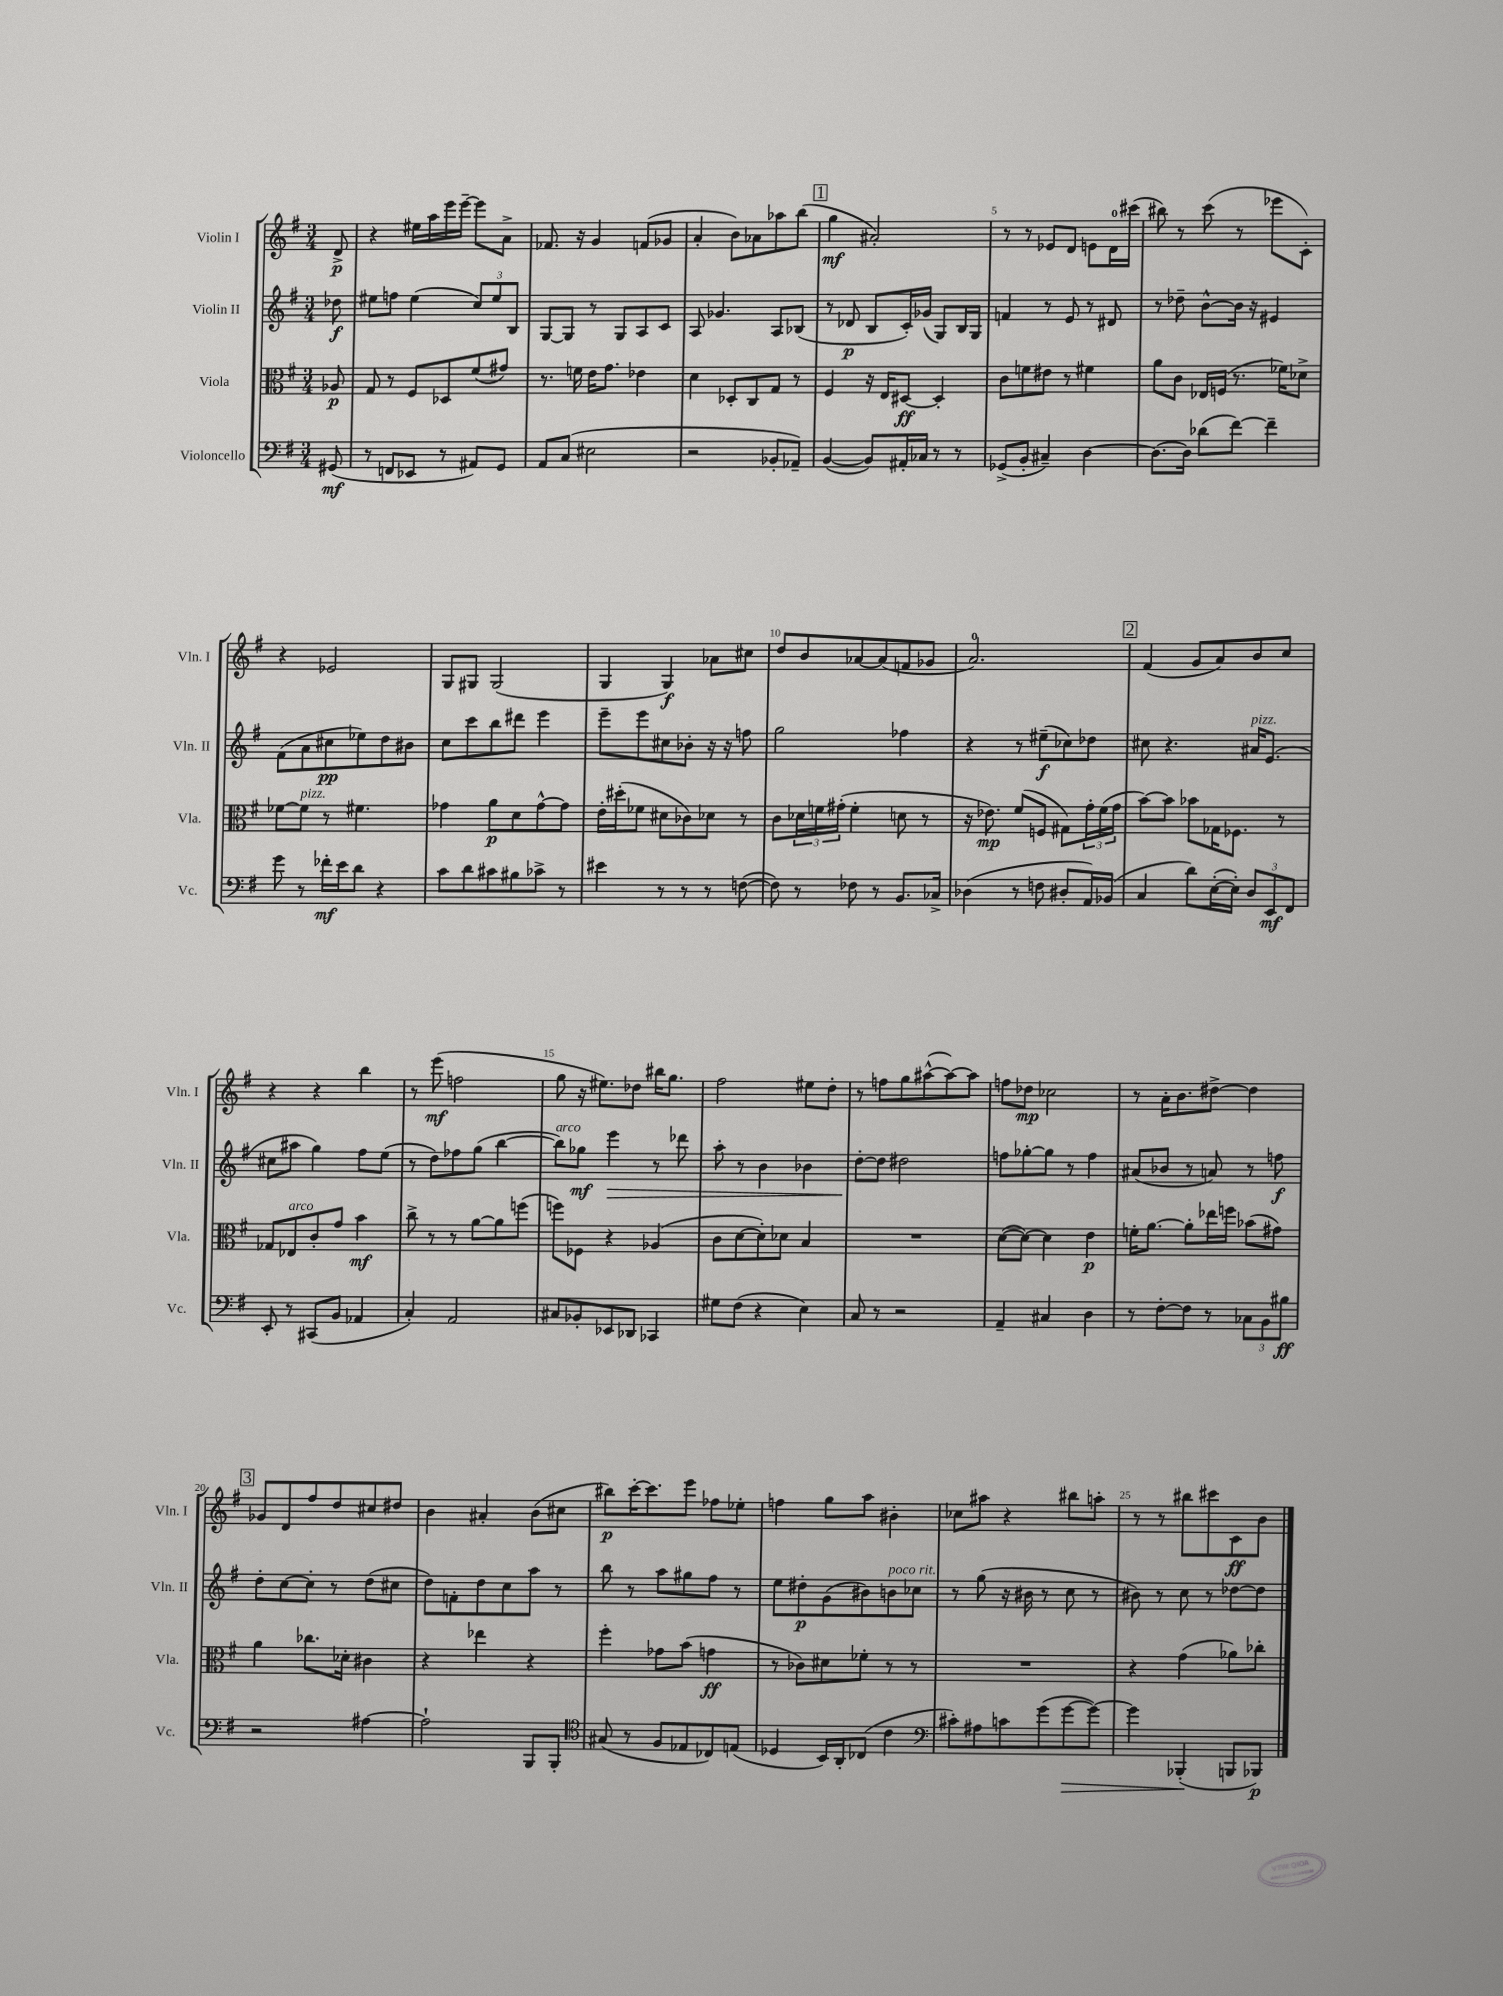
<<
\new StaffGroup <<
\new Staff = "s0" \with { instrumentName = "Violin I" shortInstrumentName = "Vln. I" } {
    \clef treble \key g \major \numericTimeSignature \time 3/4 \partial 8
    d'8->\p |
    r4 eis''16 a''16 e'''16 e'''16~-- e'''8 a'8-> |
    fes'8. r16 g'4 f'8( ges'8 |
    a'4-. b'8) aes'8 aes''8 b''8( |
    \mark \markup { \box "1" } g''4\mf ais'2-.) |
    r8 r8 ees'8 d'8 e'8 d'16-0 cis'''16( |
    bis''8) r8 c'''8( r8 ees'''8 c'8-.) |
    r4 ees'2 |
    g8 gis8 gis2( |
    g4 g4\f) aes'8 cis''8 |
    d''8 b'8 aes'8~ aes'8( f'8 ges'8 |
    a'2.-0) |
    \mark \markup { \box "2" } fis'4( g'8 a'8) b'8 c''8 |
    r4 r4 b''4 |
    r8 e'''8\mf( f''2 |
    g''8 r16 eis''8.) des''8 bis''16 g''8. |
    fis''2 eis''8 d''8-. |
    r8 f''8 g''8 ais''8~-^( ais''8~) ais''8 |
    f''8 des''8\mp ces''2 |
    r8 a'16-. b'8. dis''8~-> dis''4 |
    \mark \markup { \box "3" } ges'8 d'8 fis''8 d''8 cis''8 dis''8 |
    b'4 ais'4-. b'8( cis''8 |
    bis''8\p) c'''16~-. c'''8. e'''8 fes''8 ees''8-. |
    f''4 g''8 a''8 bis'4-. |
    ces''8 ais''8 r4 bis''8 a''8-. |
    r8 r8 bis''8 cis'''8 c'8\ff b'8 \bar "|." |
}
\new Staff = "s1" \with { instrumentName = "Violin II" shortInstrumentName = "Vln. II" } {
    \clef treble \key g \major \numericTimeSignature \time 3/4 \partial 8
    des''8\f |
    eis''8 f''8 eis''4( \tuplet 3/2 { c''8) eis''8 b8 } |
    g8~ g8 r8 g8 a8 c'8 |
    a8 ges'4. a8 bes8( |
    \mark \markup { \box "1" } r8 des'8\p b8 c'16-.) ges'16( g8) b16 g16 |
    f'4 r8 e'8 r8 dis'8 |
    r8 des''8-- b'8~-^ b'16 r16 eis'4 |
    fis'8( a'8 cis''8\pp ees''8) d''8 bis'8 |
    c''8 c'''8 b''8 dis'''8 e'''4 |
    e'''8-- e'''8 cis''8 bes'8-. r16 r16 f''8 |
    g''2 fes''4 |
    r4 r8 eis''8--\f( ces''8) des''8 |
    \mark \markup { \box "2" } cis''8 r4. ais'16^\markup { \italic "pizz." } e'8.( |
    cis''8 ais''8 g''4) fis''8 e''8( |
    r8 d''8) fes''8 g''8( b''4~ |
    b''8^\markup { \italic "arco" }) ges''8\mf e'''4\> r8 des'''8 |
    a''8-. r8 b'4 bes'4 |
    d''8~-.\! d''8 dis''2 |
    f''8 ges''8~-. ges''8 r8 f''4 |
    ais'8( bes'8 r8 a'8) r8 f''8\f |
    \mark \markup { \box "3" } d''8-. c''8~ c''8-. r8 d''8( cis''8 |
    d''8) f'8-. d''8 c''8 a''8 r8 |
    b''8 r8 a''8 gis''8 fis''8 r8 |
    e''8 dis''8-.\p g'8( bis'8) b'8^\markup { \italic "poco rit." } ces''8 |
    r8 g''8( r16 bis'16 r8 c''8 r8 |
    bis'8) r8 c''8 r8 des''8~ des''8 \bar "|." |
}
\new Staff = "s2" \with { instrumentName = "Viola" shortInstrumentName = "Vla." } {
    \clef alto \key g \major \numericTimeSignature \time 3/4 \partial 8
    aes8\p |
    g8 r8 fis8 des8 fis'8( gis'8) |
    r8. f'16 e'16 g'8. ees'4 |
    d'4 des8-. c8 g8 r8 |
    \mark \markup { \box "1" } fis4 r16 e16 dis8~\ff dis4-. |
    c'8 f'8 eis'8 r8 fis'4 |
    a'8 c'8 ees16 f16( r8. fes'16) des'8-> |
    fes'8~ fes'8^\markup { \italic "pizz." } r8 fis'4. |
    ges'4 a'8\p d'8 ges'8~-^ ges'8 |
    e'16-. dis''16-.( fes'8 dis'8 ces'8) des'8 r8 |
    c'8 \tuplet 3/2 { des'16 f'16 gis'16-.( } f'4-. d'8 r8 |
    r16 ees'8.\mp) fis'8( f8 gis8) \tuplet 3/2 { g'16-. fis'16( g'16 } |
    \mark \markup { \box "2" } b'8~) b'8 bes'8 ges16 fes8. r8 |
    ges8 ees8^\markup { \italic "arco" } c'8-. g'8 b'4\mf |
    c''8-> r8 r8 a'8~ a'8 f''8( |
    f''8) fes8 r4 aes4( |
    c'8 d'8~ d'8-.) des'8 b4 |
    R2. |
    d'8~( d'8~) d'4 e'4\p |
    f'16-. a'8.~ a'8-. ees''16 f''16 bes'8( gis'8) |
    \mark \markup { \box "3" } a'4 ces''8. des'16-. cis'4 |
    r4 ees''4 r4 |
    fis''4-. ges'8 b'8( g'4\ff |
    r8 ces'8) dis'8 fes'8-. r8 r8 |
    R2. |
    r4 g'4( aes'8) ces''8-. \bar "|." |
}
\new Staff = "s3" \with { instrumentName = "Violoncello" shortInstrumentName = "Vc." } {
    \clef bass \key g \major \numericTimeSignature \time 3/4 \partial 8
    gis,8\mf( |
    r8 f,8 ees,8 r8 ais,8) g,8 |
    a,8 c8( eis2 |
    r2 bes,8-. aes,8--) |
    \mark \markup { \box "1" } b,4~( b,8) ais,16-. ces16 r8 r8 |
    ges,8->( b,8-. cis4--) d4~ |
    d8.~ d16 des'8( fis'8~) fis'4-- |
    g'8 r8 fes'16-.\mf e'16 d'8 r4 |
    c'8 d'8 cis'8 bis8 ces'8-> r8 |
    eis'4 r8 r8 r8 f8~( |
    f8) r8 fes8 r8 b,8. ces16-> |
    des4( r8 f8 dis8-. a,16) bes,16( |
    \mark \markup { \box "2" } c4 d'8) e16~-.( e16-.) \tuplet 3/2 { d8 e,8\mf fis,8 } |
    e,8-. r8 cis,8( b,8 aes,4 |
    c4-.) a,2 |
    cis8 bes,8-. ees,8 des,8 ces,4 |
    gis8 fis8( r4 e4) |
    c8 r8 r2 |
    a,4-- cis4 d4 |
    r8 fis8~-. fis8 r8 \tuplet 3/2 { ces8 b,8 bis8\ff } |
    \mark \markup { \box "3" } r2 ais4~ |
    ais2-! b,,8 b,,8-. |
    \clef tenor gis8( r8 fis8 ees8 ces8) e8( |
    des4 b,16) a,16-. ces8( c'4 |
    \clef bass cis'8-.) ais8 c'8 g'8( g'8~\> g'8~) |
    g'4 bes,,4-.\!( b,,8 bes,,8\p) \bar "|." |
}
>>
>>
\layout { \context { \Score \override BarNumber.break-visibility = ##(#f #t #t) barNumberVisibility = #(every-nth-bar-number-visible 5) } }
